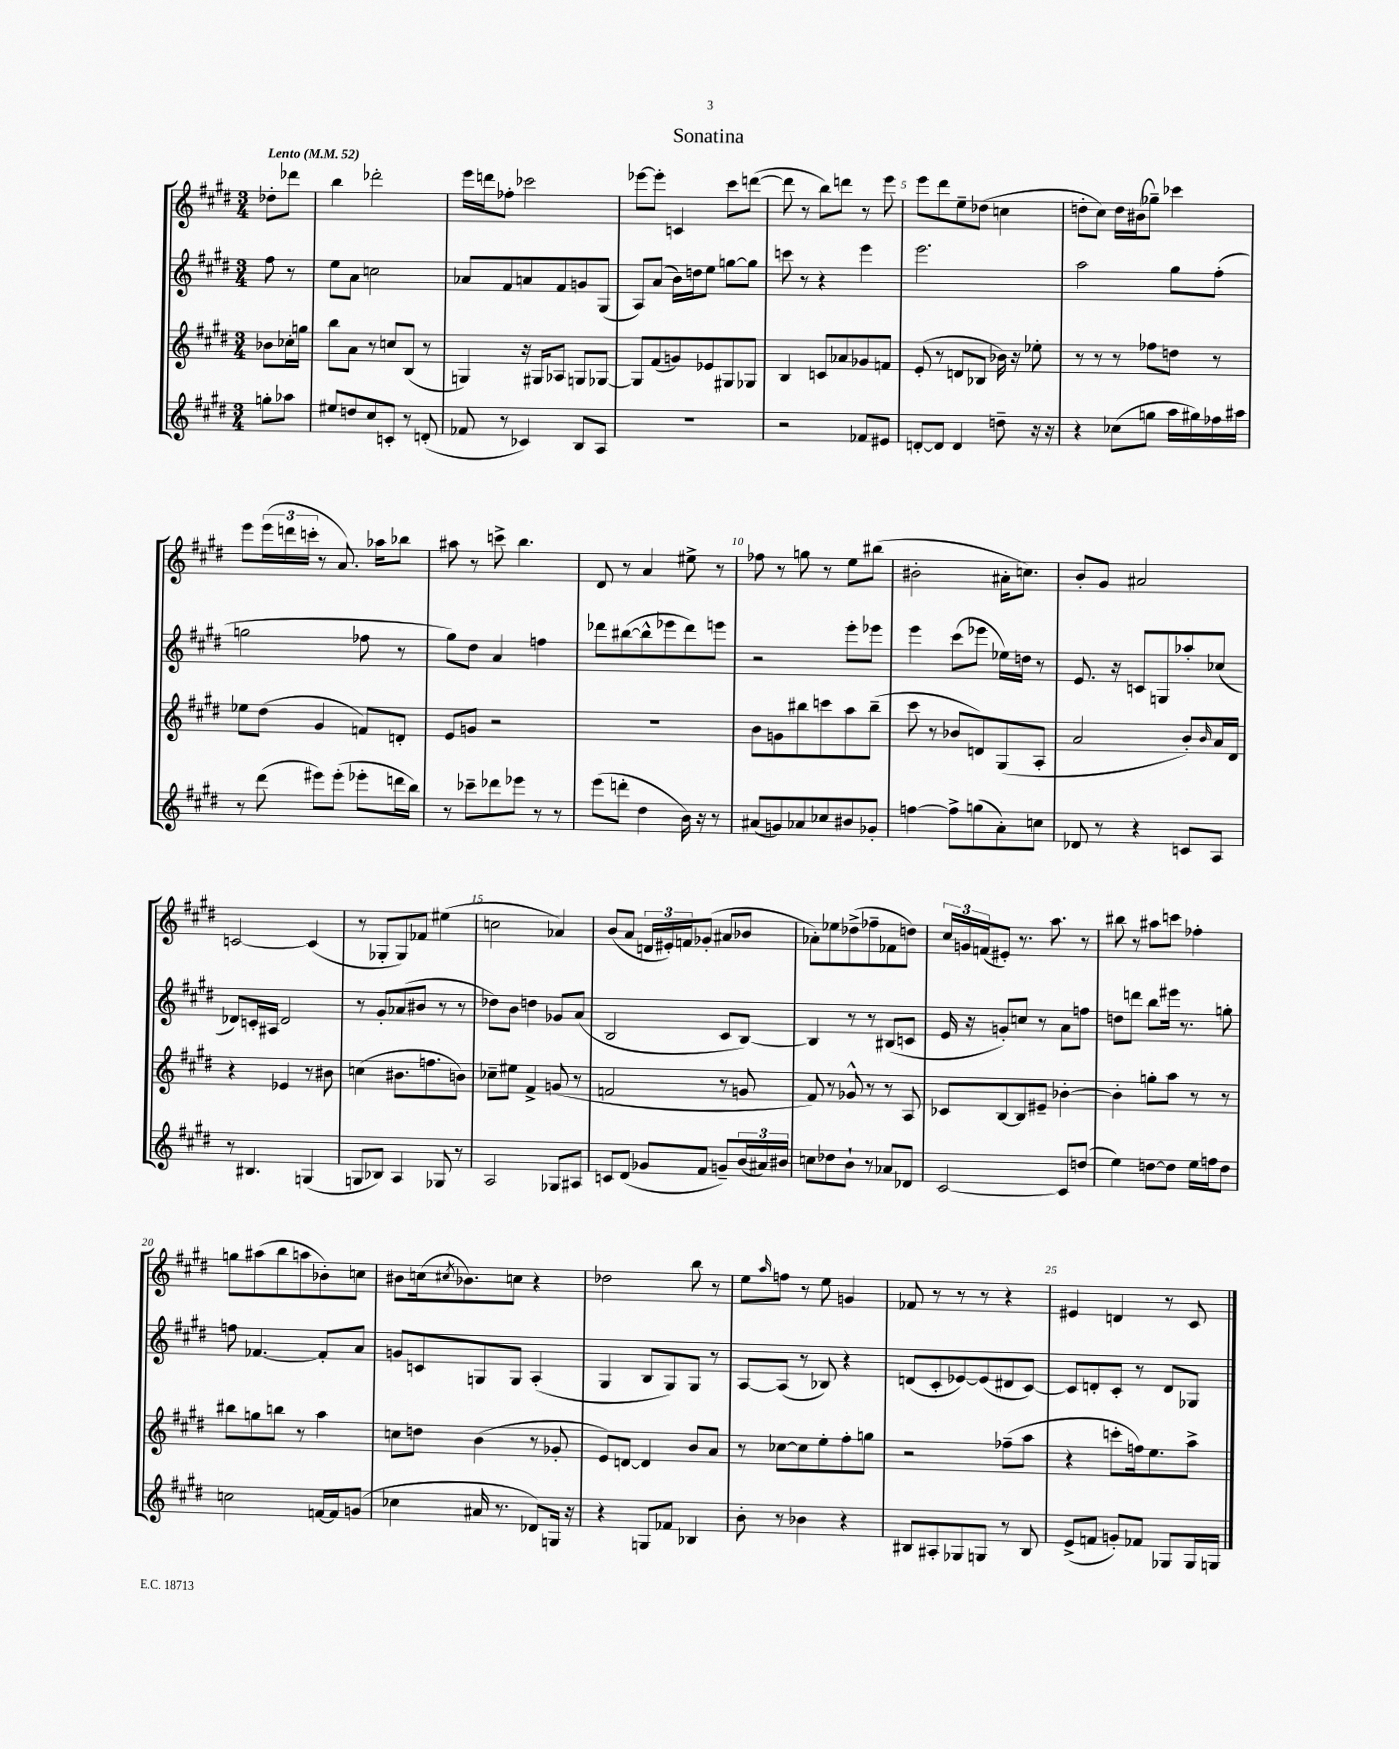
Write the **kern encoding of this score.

**kern	**kern	**kern	**kern
*staff4	*staff3	*staff2	*staff1
*clefG2	*clefG2	*clefG2	*clefG2
*k[f#c#g#d#]	*k[f#c#g#d#]	*k[f#c#g#d#]	*k[f#c#g#d#]
*M3/4	*M3/4	*M3/4	*M3/4
*MM52	*MM52	*MM52	*MM52
8gg'	8b-	8ff#	8dd-'
8aa-	16cc-'	8r	8ddd-
.	16gg	.	.
=	=	=	=
8ee#	8bb	8ee	4bb
8dd	8a	8a	.
8cc#	8r	2cc	2ddd-'
8c'	8cc	.	.
8r	(8B	.	.
(8d'	8r	.	.
=	=	=	=
8f-	4G)	8a-	16eee
.	.	.	16ddd
8r	.	8f#	8ff-'
4c-)	16r	8a	2ccc-
.	16G#	.	.
.	8A-	8f#	.
8B	8G	8g	.
8A	[8G-	(8G#	.
=	=	=	=
2.r	8G-]	8A)	[8eee-
.	(8f#	(8a	8eee-']
.	8g)	16b)	4c
.	.	16dd	.
.	8e-	8ee	.
.	8G#	[8gg	8ccc#
.	8G-	8gg]	([8ddd
=	=	=	=
2r	4B	8ccc	8ddd]
.	.	8r	8r
.	8c	4r	8bb)
.	8a-	.	8ddd
8f-	8g-	4eee	8r
8e#	8f	.	8eee
=	=	=	=
[8d'	(8e'	2.eee	8eee
8d]	8r	.	8ddd#
4d	8d	.	8ee~
.	8B-	.	(8dd-
8dd~	16b-)	.	4cc
.	16r	.	.
16r	8ee-'	.	.
16r	.	.	.
=	=	=	=
4r	8r	2aa	8dd'
.	8r	.	8cc#)
(8cc-	8r	.	16dd
.	.	.	(16b#
8gg	8ff-	.	8gg-~)
16aa	8dd	8gg#	4ccc-
16gg#)	.	.	.
16ff-	8r	(8ff#'	.
16aa#	.	.	.
=	=	=	=
8r	8ee-	2gg	8eee
(8ddd#	(8dd#	.	(24eee
.	.	.	24ddd
.	.	.	24ccc'
8eee#)	4g#	.	8r
(8eee#'	.	.	8.a)
8eee-'	8f)	8ff-	.
.	.	.	16aa-
16ddd	8d'	8r	8bb-
16bb)	.	.	.
=	=	=	=
8r	8e	8gg#)	8aa#
8ccc-~	8g	8dd#	8r
8ddd-	2r	4a	8ccc^
8eee-	.	.	4.bb
8r	.	4ff	.
8r	.	.	.
=	=	=	=
(8eee	2.r	8ddd-	8d#
8ddd'	.	([8bb#	8r
4dd#	.	8bb#^^]	4a
.	.	8eee-	.
16b)	.	8ddd-)	8ee#^
16r	.	.	.
8r	.	8eee	8r
=	=	=	=
(8a#	8b	2r	8ff-
8g)	8g	.	8r
8a-	8bb#	.	8gg
8cc-	8ccc	.	8r
8b#	8aa	8eee'	8ee
8g-'	(8bb#~	8eee-	(8bb#
=	=	=	=
[4ff	8ccc#	4eee	2b#'
.	8r	.	.
8ff^]	8b-	(8ccc#	.
(8gg	8d)	8eee-	.
8a')	(8G#	16ee-)	16a#'
.	.	16dd	8.cc)
8cc	8A'	8r	.
=	=	=	=
8d-	2a	8.e	8b'
8r	.	.	8g#
.	.	16r	.
4r	.	8c	2a#
.	.	8G	.
8c	8b')	8aa-'	.
.	16qqb	.	.
8A	16a	(8cc-	.
.	16d#	.	.
=	=	=	=
8r	4r	8d-)	[2c
4.B#	.	16c'	.
.	.	16A#	.
.	4e-	2d-	.
(4G	8r	.	(4c]
.	8b#	.	.
=	=	=	=
8G	(4cc	8r	8r
8B-)	.	8g#'	8G-'
4A	8.b#	(8a-	8G-)
.	.	8b#	8f-
.	8.ff	.	.
8G-	.	8r	(4ee#
8r	8b)	8r	.
=	=	=	=
2A	8cc-~	8dd-)	2cc
.	8ee#	8b	.
.	4f#^	4dd	.
8G-	(8g	8g-	4a-)
8A#	8r	(8a	.
=	=	=	=
8c	2f	2B	(8b
(8d#	.	.	8a
8g-	.	.	24d
.	.	.	24e#')
.	.	.	24f
8f#	.	.	(8g-'
8g~)	8r	8c#	8a#
(24b	8g	[8B)	8b-
24a#)	.	.	.
24b#	.	.	.
=	=	=	=
8cc	8f#)	4B]	8a-')
8dd-	8r	.	8ee-
8b`	8g-^^	8r	(8dd-^
8r	8r	8r	8ff-~
8a-	8r	(8B#	8f-
8d-	8A	8c	8dd)
=	=	=	=
[2c#	8c-	16e	24cc#
.	.	.	24g
.	.	16r	.
.	.	.	(24f
.	[8B	8g')	8e#')
.	8B]	8cc	8.r
.	8e#~	8r	.
.	.	.	8.aa
8c#]	[4b-'	8a	.
(8dd	.	8ff	8r
=	=	=	=
4ee)	4b-']	8dd	8bb#
.	.	8ddd	8r
[8dd	8gg'	8bb	8aa#
8dd]	8aa	16eee#	8ccc
.	.	8.r	.
16ee	8r	.	4ff-'
16ff	.	.	.
8dd	8r	8gg'	.
=	=	=	=
2cc	8bb#	8ff	8gg
.	8gg	[4.f-	(8aa#
.	8bb	.	8bb
.	8r	.	8aa
[16f	4aa	8f-']	8b-')
16f]	.	.	.
(8g	.	8a	8cc
=	=	=	=
4cc-	8cc	8g	8b#
.	8dd	8c	(16cc
.	.	.	8qcc#
.	.	.	8.b-)
16a#	(4b	8G	.
8.r	.	.	.
.	.	8G	8cc
8d-)	8r	(4A'	4r
16G	8g-'	.	.
16r	.	.	.
=	=	=	=
4r	8e)	4G#	2dd-
.	[8d	.	.
8G	4d]	8B	.
8f-	.	8G#)	.
4B-	8b	8G#	8bb
.	8a	8r	8r
=	=	=	=
8b'	8r	[8A	8ee
.	.	.	16qqaa
8r	[8cc-	(8A]	8ff
4b-	8cc-]	8r	8r
.	8ee'	8B-)	8ee
4r	8ff#'	4r	4g
.	8gg	.	.
=	=	=	=
8B#	2r	(8d	8f-
8A#'	.	8c#'	8r
8G-	.	[8e-)	8r
8G	.	(8e-]	8r
8r	(8ff-~	8d#	4r
8B#	8aa	[8c#)	.
=	=	=	=
(8e^	4r	8c#]	4e#
8f	.	8d'	.
8g')	8ccc'	8c#'	4d
8f-	16ff)	8r	.
.	8.ee	.	.
8G-	.	8d	8r
16G-	8aa^	8G-	8c#
16G	.	.	.
==	==	==	==
*-	*-	*-	*-
